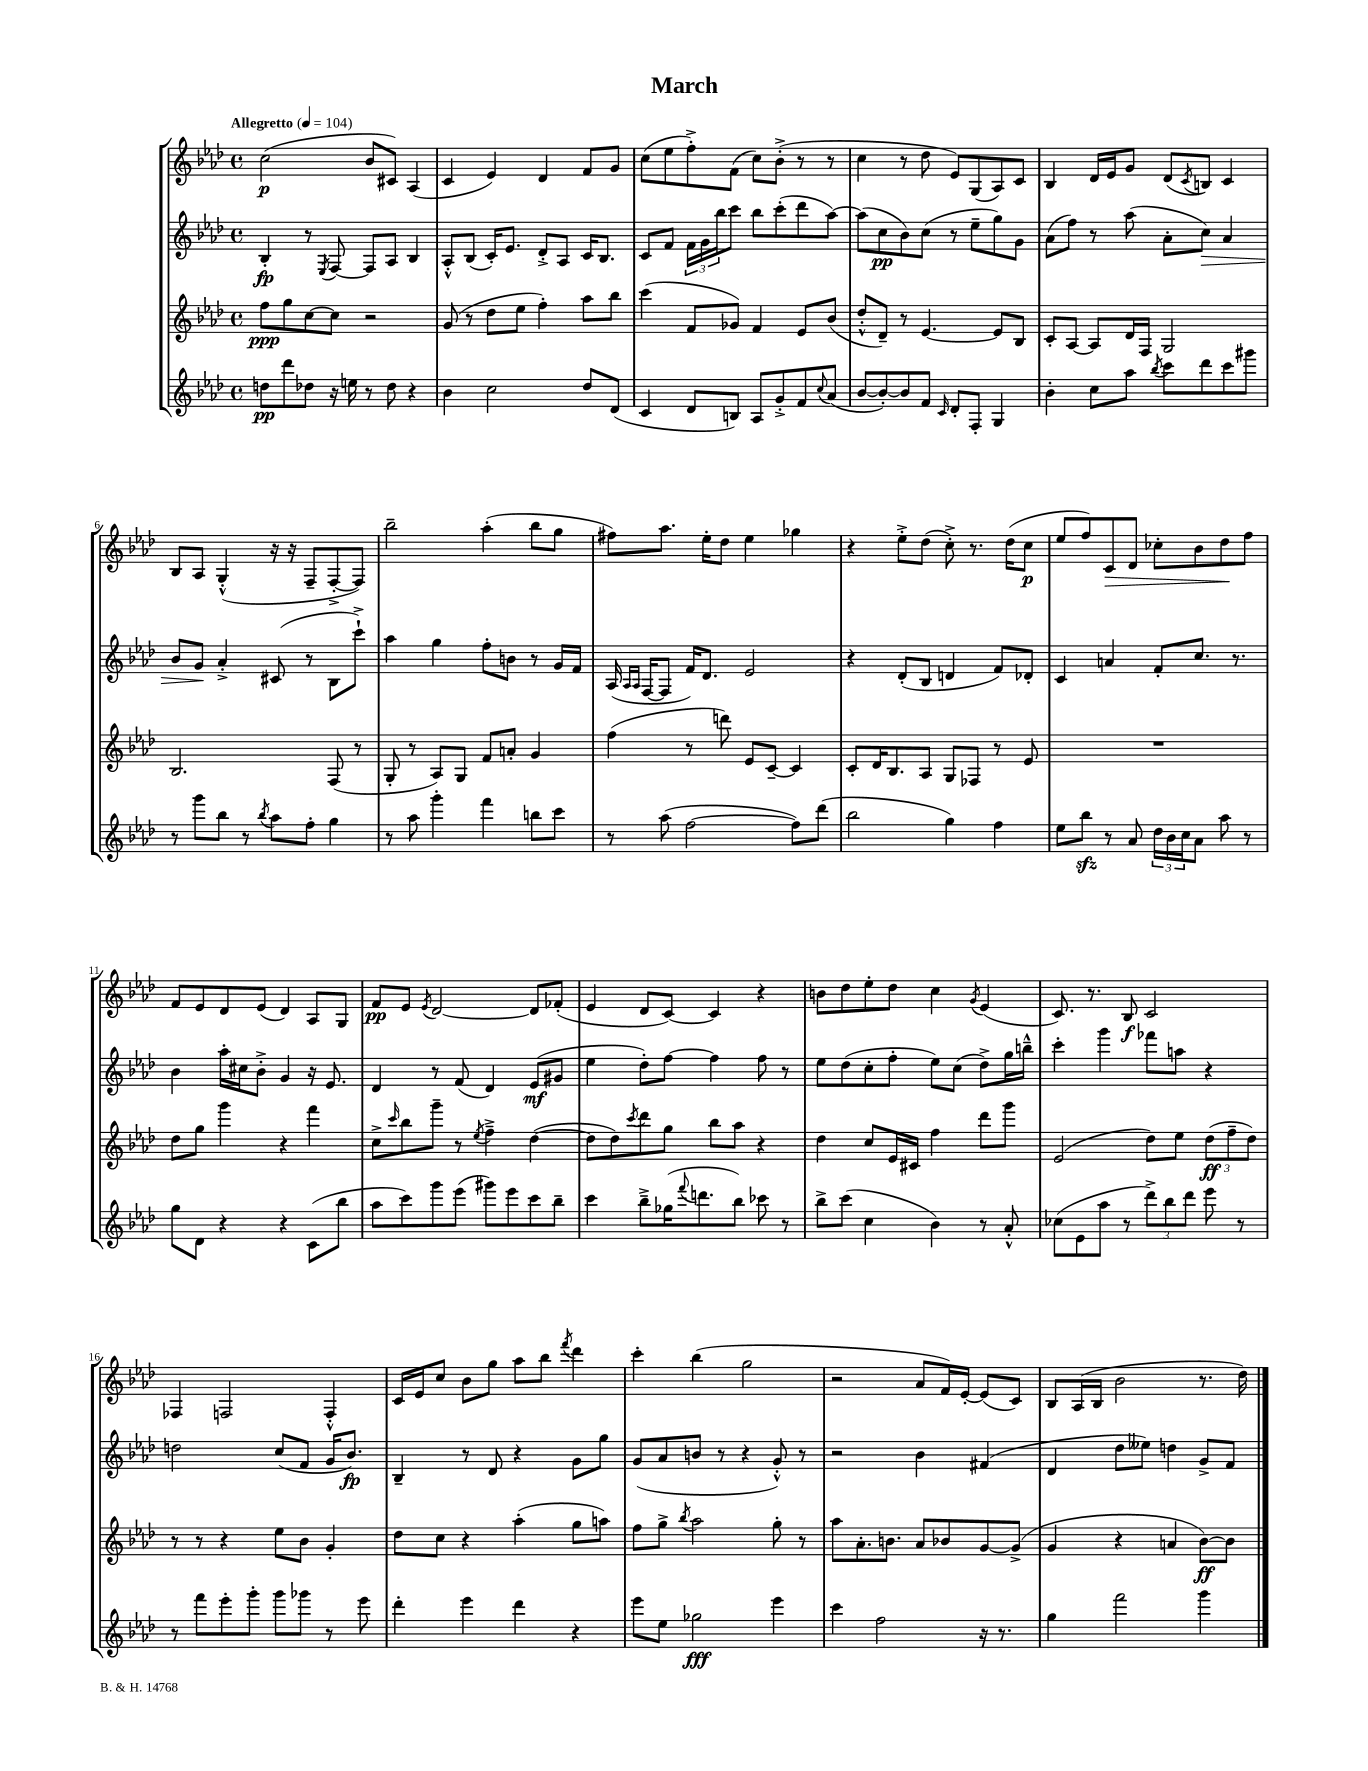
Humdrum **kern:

**kern	**dynam	**kern	**dynam	**kern	**dynam	**kern	**dynam
*part4	*part4	*part3	*part3	*part2	*part2	*part1	*part1
*staff4	*staff4	*staff3	*staff3	*staff2	*staff2	*staff1	*staff1
*clefG2	*	*clefG2	*	*clefG2	*	*clefG2	*
*k[b-e-a-d-]	*	*k[b-e-a-d-]	*	*k[b-e-a-d-]	*	*k[b-e-a-d-]	*
*M4/4	*	*M4/4	*	*M4/4	*	*M4/4	*
*met(c)	*	*met(c)	*	*met(c)	*	*met(c)	*
*MM104	*	*MM104	*	*MM104	*	*MM104	*
=1	=1	=1	=1	=1	=1	=1	=1
!	!	!	!	!	!	!LO:TX:a:B:t=Allegretto	!
8ddn\L	pp	8ff\L	ppp	4B-'/	fp	(2cc\	p
8ddd-\	.	8gg\	.	.	.	.	.
8dd-X\J	.	[8cc\	.	8r	.	.	.
.	.	.	.	8qE-/	.	.	.
16r	.	8cc\J]	.	[8F/	.	.	.
16een\	.	.	.	.	.	.	.
8r	.	2r	.	8F/L]	.	8b-/L	.
8dd-\	.	.	.	8A-/J	.	8c#X/J)	.
4r	.	.	.	4B-/	.	(4A-/	.
=2	=2	=2	=2	=2	=2	=2	=2
4b-\	.	(8g/	.	8A-'^^/L	.	4c/	.
.	.	8r	.	(8B-/J	.	.	.
2cc\	.	8dd-\L	.	16c'/KL)	.	4e-/)	.
.	.	.	.	8.e-/J	.	.	.
.	.	8ee-\J	.	.	.	.	.
.	.	4ff'\)	.	8d-'^/L	.	4d-/	.
.	.	.	.	8A-/J	.	.	.
8dd-/L	.	8aa-\L	.	16c/KL	.	8f/L	.
.	.	.	.	8.B-/J	.	.	.
(8d-/J	.	8bb-\J	.	.	.	8g/J	.
=3	=3	=3	=3	=3	=3	=3	=3
4c/	.	(4ccc\	.	8c/L	.	(8cc\L	.
.	.	.	.	8f/J	.	8ee-\	.
8d-/L	.	8f/L	.	24f\LL	.	8ff'^\)	.
.	.	.	.	24g\	.	.	.
.	.	.	.	24bb-\J	.	.	.
8Bn/J)	.	8g-X/J)	.	8ccc\J	.	(8f\J	.
8A-/L	.	4f/	.	8bb-\L	.	8cc\L)	.
8g'^/	.	.	.	(8ccc'\	.	(8b-'^\J	.
8f/	.	8e-/L	.	8ddd-\	.	8r	.
8qqcc/	.	.	.	.	.	.	.
(8a-/J	.	(8b-/J	.	[8aa-\J)	.	8r	.
=4	=4	=4	=4	=4	=4	=4	=4
[8b-/L	.	8dd-'^^/L	.	(8aa-\L]	.	4cc\	.
8b-'/_)	.	8d-~/J)	.	8cc\	pp	.	.
8b-/]	.	8r	.	8b-\)	.	8r	.
8f/J	.	[4.e-/	.	(8cc\J	.	8dd-\	.
16qqc/	.	.	.	.	.	.	.
8d-'/L	.	.	.	8r	.	8e-/L)	.
8F'/J	.	.	.	8ee-~\L	.	(8G/	.
4G/	.	8e-/L]	.	8gg\)	.	8A-/)	.
.	.	8B-/J	.	8g\J	.	8c/J	.
=5	=5	=5	=5	=5	=5	=5	=5
4b-'\	.	8c'/L	.	(8a-\L	.	4B-/	.
.	.	[8A-/J	.	8ff\J)	.	.	.
8cc\L	.	8A-/L]	.	8r	.	16d-/LL	.
.	.	.	.	.	.	16e-/J	.
8aa-\J	.	16d-/L	.	(8aa-\	.	8g/J	.
.	.	16F/JJ	.	.	.	.	.
8qbb-/	.	.	.	.	.	.	.
8ccc\L	.	2G/	.	8a-'\L	.	(8d-/L	.
.	.	.	.	.	.	8qc/	.
!	!	!	!	!	!LO:HP:b	!	!
8ddd-\	.	.	.	8cc\J)	>	8Bn/J)	.
8ccc\	.	.	.	4a-/	.	4c/	.
8ggg#X\J	.	.	.	.	.	.	.
!!LO:LB:g=z
=6	=6	=6	=6	=6	=6	=6	=6
8r	.	2.B-/	.	8b-/L	.	8B-/L	.
8ggg\L	.	.	.	8g/J	.	8A-/J	.
8bb-\J	.	.	.	4a-'^/	]	(4G'^^/	.
8r	.	.	.	.	.	.	.
8qbb-/	.	.	.	.	.	.	.
8aa-\L	.	.	.	(8c#X/	.	16r	.
.	.	.	.	.	.	16r	.
8ff'\J	.	.	.	8r	.	8F~/L	.
4gg\	.	(8F/	.	8B-\L	.	[8F'^/	.
.	.	8r	.	8ccc`^\J)	.	8F/J])	.
=7	=7	=7	=7	=7	=7	=7	=7
8r	.	8G'/	.	4aa-\	.	2bb-~\	.
8aa-\	.	8r	.	.	.	.	.
4ggg'\	.	8A-/L)	.	4gg\	.	.	.
.	.	8G/J	.	.	.	.	.
4fff\	.	8f/L	.	8ff'\L	.	(4aa-'\	.
.	.	8an'/J	.	8bn\J	.	.	.
8bbn\L	.	4g/	.	8r	.	8bb-\L	.
8ccc\J	.	.	.	16g/LL	.	8gg\J	.
.	.	.	.	16f/JJ	.	.	.
=8	=8	=8	=8	=8	=8	=8	=8
8r	.	(4ff\	.	(16A-/	.	8ff#X\L)	.
.	.	.	.	16qqA-/LL	.	.	.
.	.	.	.	16qqA-/JJ	.	.	.
.	.	.	.	[16F/KL	.	.	.
(8aa-\	.	.	.	8F/J]	.	8.aa-\J	.
[2ff\	.	8r	.	16f/KL)	.	.	.
.	.	.	.	8.d-/J	.	16ee-'\KL	.
.	.	8dddn\)	.	.	.	8dd-\J	.
.	.	8e-/L	.	2e-/	.	4ee-\	.
.	.	[8c~/J	.	.	.	.	.
8ff\L])	.	4c/]	.	.	.	4gg-X\	.
(8ddd-\J	.	.	.	.	.	.	.
=9	=9	=9	=9	=9	=9	=9	=9
2bb-\	.	8c'/L	.	4r	.	4r	.
.	.	16d-/K	.	.	.	.	.
.	.	8.B-/	.	.	.	.	.
.	.	.	.	(8d-'/L	.	8ee-'^\L	.
.	.	8A-/J	.	8B-/J	.	(8dd-\J	.
4gg\)	.	8G/L	.	4dn/	.	8cc'^\)	.
.	.	8F-X/J	.	.	.	8.r	.
4ff\	.	8r	.	8f/L)	.	.	.
.	.	.	.	.	.	(16dd-\KL	.
.	.	8e-/	.	8d-X'/J	.	8cc\J	p
=10	=10	=10	=10	=10	=10	=10	=10
8ee-\L	.	1r	.	4c/	.	8ee-/L	.
8bb-zz\J	.	.	.	.	.	8ff/)	.
!	!	!	!	!	!	!	!LO:HP:b
8r	.	.	.	4an/	.	8c/	>
8a-/	.	.	.	.	.	8d-/J	.
24dd-\LL	.	.	.	8f'/L	.	8cc-X'\L	.
24b-\	.	.	.	.	.	.	.
24cc\J	.	.	.	.	.	.	.
8a-\J	.	.	.	8.cc/J	.	8b-\	.
8aa-\	.	.	.	.	.	8dd-\	.
.	.	.	.	8.r	.	.	.
8r	.	.	.	.	.	8ff\J	]
!!LO:LB:g=z
=11	=11	=11	=11	=11	=11	=11	=11
8gg\L	.	8dd-\L	.	4b-\	.	8f/L	.
8d-\J	.	8gg\J	.	.	.	8e-/	.
4r	.	4ggg\	.	16aa-'\LL	.	8d-/	.
.	.	.	.	16cc#X\J	.	.	.
.	.	.	.	8b-'^\J	.	(8e-/J	.
4r	.	4r	.	4g/	.	4d-/)	.
(8c\L	.	4fff\	.	16r	.	8A-/L	.
.	.	.	.	8.e-/	.	.	.
8bb-\J	.	.	.	.	.	8G/J	.
=12	=12	=12	=12	=12	=12	=12	=12
8aa-\L	.	8cc^\L	.	4d-/	.	8f/L	pp
.	.	16qqccc/	.	.	.	.	.
8ccc\)	.	8bb-\	.	.	.	8e-/J	.
.	.	.	.	.	.	8qe-/	.
8ggg\	.	8ggg~\J	.	8r	.	[2d-/	.
(8eee-\J	.	8r	.	(8f/	.	.	.
.	.	8qee-/	.	.	.	.	.
8ggg#X\L)	.	4ff~^\	.	4d-/)	.	.	.
8eee-\	.	.	.	.	.	.	.
8ccc\	.	([4dd-\	.	(8e-/L	mf	8d-/L]	.
8bb-~\J	.	.	.	8g#X/J	.	(8f-X'/J	.
=13	=13	=13	=13	=13	=13	=13	=13
4ccc\	.	8dd-\L]	.	4ee-\	.	4e-/	.
.	.	8dd-\)	.	.	.	.	.
.	.	8qccc/	.	.	.	.	.
8bb-~^\L	.	8ddd-\	.	8dd-'\L)	.	8d-/L	.
(16gg-X\K	.	8gg\J	.	[8ff\J	.	[8c/J)	.
8qqfff/	.	.	.	.	.	.	.
8.dddn\	.	.	.	.	.	.	.
.	.	8bb-\L	.	4ff\]	.	4c/]	.
8bb-\J)	.	8aa-\J	.	.	.	.	.
8ccc-X\	.	4r	.	8ff\	.	4r	.
8r	.	.	.	8r	.	.	.
=14	=14	=14	=14	=14	=14	=14	=14
8bb-^\L	.	4dd-\	.	8ee-\L	.	8bn\L	.
(8ccc\J	.	.	.	(8dd-\	.	8dd-\	.
4cc\	.	8cc/L	.	8cc'\	.	8ee-'\	.
.	.	16e-/L	.	8ff'\J	.	8dd-\J	.
.	.	16c#X/JJ	.	.	.	.	.
4b-\)	.	4ff\	.	8ee-\L)	.	4cc\	.
.	.	.	.	(8cc\J	.	.	.
.	.	.	.	.	.	8qg/	.
8r	.	8ddd-\L	.	8dd-^\L)	.	(4e-/	.
8a-'^^/	.	8ggg\J	.	16gg\L	.	.	.
.	.	.	.	16bbn~^^\JJ	.	.	.
=15	=15	=15	=15	=15	=15	=15	=15
(8cc-X\L	.	(2e-/	.	4ccc'\	.	8.c/)	.
8e-\	.	.	.	.	.	.	.
.	.	.	.	.	.	8.r	.
8aa-\J	.	.	.	4ggg\	.	.	.
8r	.	.	.	.	.	8B-/	f
12ddd-^\L)	.	8dd-\L)	.	8fff-X\L	.	2c/	.
12bb-\	.	.	.	.	.	.	.
.	.	8ee-\J	.	8aan\J	.	.	.
12ddd-\J	.	.	.	.	.	.	.
8eee-\	.	(12dd-\L	ff	4r	.	.	.
.	.	12ff~\	.	.	.	.	.
8r	.	.	.	.	.	.	.
.	.	12dd-\J)	.	.	.	.	.
!!LO:LB:g=z
=16	=16	=16	=16	=16	=16	=16	=16
8r	.	8r	.	2ddn\	.	4F-X/	.
8fff\L	.	8r	.	.	.	.	.
8eee-'\	.	4r	.	.	.	2Fn/	.
8ggg'\J	.	.	.	.	.	.	.
8ggg\L	.	8ee-\L	.	(8cc/L	.	.	.
8ggg-X\J	.	8b-\J	.	8f/J	.	.	.
8r	.	4g'/	.	16g/KL	.	4F'^^/	.
.	.	.	.	8.b-/J)	fp	.	.
8eee-\	.	.	.	.	.	.	.
=17	=17	=17	=17	=17	=17	=17	=17
4ddd-'\	.	8dd-\L	.	4B-~/	.	16c/LL	.
.	.	.	.	.	.	16e-/J	.
.	.	8cc\J	.	.	.	8cc/J	.
4eee-\	.	4r	.	8r	.	8b-\L	.
.	.	.	.	8d-/	.	8gg\J	.
4ddd-\	.	(4aa-'\	.	4r	.	8aa-\L	.
.	.	.	.	.	.	8bb-\J	.
.	.	.	.	.	.	8qfff/	.
4r	.	8gg\L	.	8g\L	.	4ddd-\	.
.	.	8aan\J)	.	8gg\J	.	.	.
=18	=18	=18	=18	=18	=18	=18	=18
8eee-\L	.	8ff\L	.	(8g/L	.	4ccc'\	.
8ee-\J	.	8gg^\J	.	8a-/	.	.	.
.	.	8qbb-/	.	.	.	.	.
2gg-X\	fff	2aa-\	.	8bn/J	.	(4bb-\	.
.	.	.	.	8r	.	.	.
.	.	.	.	4r	.	2gg\	.
4eee-\	.	8gg'\	.	8g'^^/)	.	.	.
.	.	8r	.	8r	.	.	.
=19	=19	=19	=19	=19	=19	=19	=19
4ccc\	.	8aa-\L	.	2r	.	2r	.
.	.	8.a-'\	.	.	.	.	.
2ff\	.	.	.	.	.	.	.
.	.	8.bn\J	.	.	.	.	.
.	.	8a-/L	.	4b-\	.	8a-/L	.
.	.	8b-X/	.	.	.	16f/L)	.
.	.	.	.	.	.	[16e-'/JJ	.
16r	.	[8g/	.	(4f#X/	.	(8e-/L]	.
8.r	.	.	.	.	.	.	.
.	.	(8g^/J]	.	.	.	8c/J)	.
=20	=20	=20	=20	=20	=20	=20	=20
4gg\	.	4g/	.	4d-/	.	8B-/L	.
.	.	.	.	.	.	(16A-/L	.
.	.	.	.	.	.	16B-/JJ	.
2fff\	.	4r	.	8dd-\L	.	2b-\	.
.	.	.	.	8ee--X\J)	.	.	.
.	.	4an/	.	4ddn\	.	.	.
4ggg\	.	[8b-\L)	ff	8g^/L	.	8.r	.
.	.	8b-\J]	.	8f/J	.	.	.
.	.	.	.	.	.	16dd-\)	.
==	==	==	==	==	==	==	==
*-	*-	*-	*-	*-	*-	*-	*-
